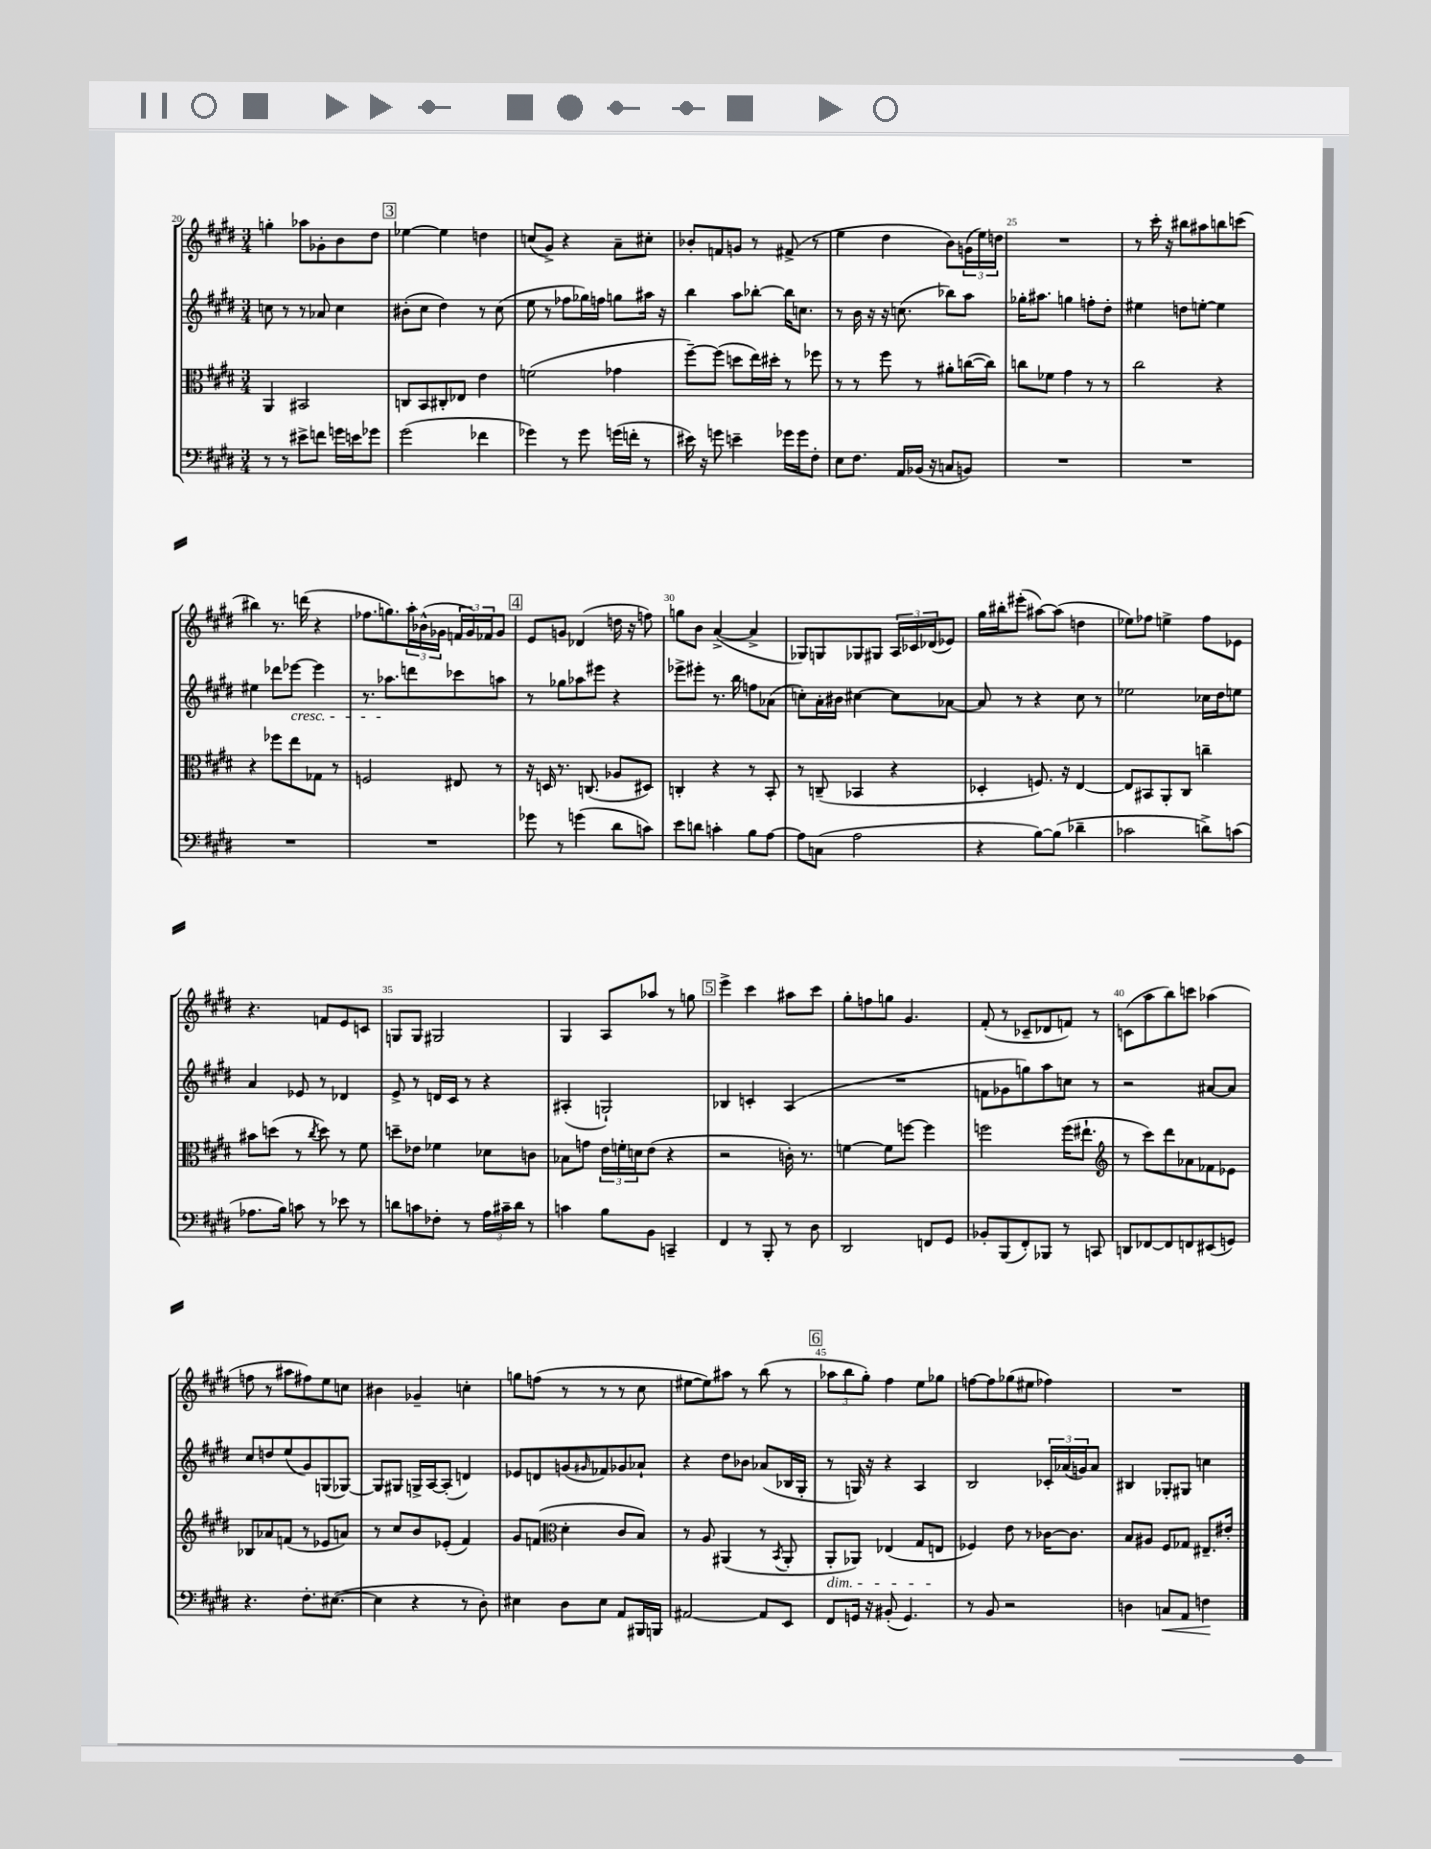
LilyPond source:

<<
\new StaffGroup <<
\new Staff = "s0" {
    \clef treble \key e \major \numericTimeSignature \time 3/4
    g''4-. aes''8 ges'8-. b'8 dis''8 |
    \mark \markup { \box "3" } ees''4~ ees''4 d''4 |
    c''8( gis'8->) r4 a'8-- cis''8-. |
    bes'8-. f'8 g'8 r8 fis'8->( r8 |
    e''4 dis''4 b'8) \tuplet 3/2 { g'16( e''16) d''16 } |
    R2. |
    r8 cis'''16-. r16 bis''8 ais''8 b''8 c'''8( |
    bis''4) r8. d'''16( r4 |
    fes''8. g''8.) \tuplet 3/2 { a''16-. bes'16-^( ges'16 } \tuplet 3/2 { f'16 ges'16) fes'16 } ges'8 |
    \mark \markup { \box "4" } e'8 g'8 des'4( d''16 r16 f''8) |
    g''8 b'8 a'4~->( a'4-> |
    ges8) g8 ges8 gis8 \tuplet 3/2 { a16 ces'16 des'16( } ees'8) |
    gis''16 bis''16-. eis'''8-.( ais''8~) ais''8( d''4 |
    ees''8) fes''8 e''4-> fes''8 ees'8 |
    r4. f'8 e'8 c'8 |
    g8 g8 gis2 |
    gis4 a8 aes''8 r8 g''8 |
    \mark \markup { \box "5" } e'''4-> cis'''4 ais''8 cis'''8 |
    gis''8-. f''8 g''8 gis'4. |
    fis'8-.( r8 ces'8-- des'8 f'8) r8 |
    c'8( a''8 b''8) c'''8 aes''4( |
    f''8 r8 ais''8 fis''8) e''8 c''8 |
    bis'4 ges'4-- c''4-. |
    g''8 f''8( r8 r8 r8 cis''8 |
    eis''8~ eis''8) ais''8 r8 b''8( r8 |
    \mark \markup { \box "6" } \tuplet 3/2 { aes''8 b''8 gis''8-.) } fis''4 e''8 ges''8 |
    f''8~ f''8 ges''8( eis''8 fes''4) |
    R2. \bar "|." |
}
\new Staff = "s1" {
    \clef treble \key e \major \numericTimeSignature \time 3/4
    c''8 r8 r8 aes'8 c''4 |
    \mark \markup { \box "3" } bis'8-.( cis''8 dis''4) r8 cis''8( |
    e''8 r8 fes''8 ges''16) f''16 g''8 ais''16 r16 |
    b''4 a''8 bes''8~-. bes''16 c''8. |
    r8 b'16 r16 r16 c''8.( bes''8) a''8 |
    ges''16-. ais''8. g''4 f''8-. dis''8-. |
    eis''4 d''8 e''8~-. e''4 |
    eis''4 des'''8 ees'''8~\cresc ees'''4 |
    r8. aes''8.\! d'''8 ces'''8 a''8 |
    \mark \markup { \box "4" } r8 ges''8 aes''8 eis'''8 r4 |
    ees'''8-> eis'''8-. r8. b''16 f''8 aes'8( |
    c''8-.) a'16-. bis'16 cis''4~ cis''8 aes'8~ |
    aes'8 r8 r4 cis''8 r8 |
    ees''2 ces''16 dis''16 e''8 |
    a'4 ees'8 r8 des'4 |
    e'8-> r8 d'16 cis'16 r8 r4 |
    ais4-.( g2-!) |
    \mark \markup { \box "5" } bes4 c'4-. a4( |
    R2. |
    f'8 ges'8 g''8) a''8 c''8 r8 |
    r2 ais'8~ ais'8 |
    cis''8 d''8 e''8( gis'8) g8( ges8~) |
    ges8 gis8 g16-> a16~ a8-.( d'4) |
    ees'8 d'8 g'8( \grace { gis'16 } fes'8) ges'8 aes'8-! |
    r4 dis''8 bes'8 aes'8( bes16 gis16-. |
    \mark \markup { \box "6" } r8 g16) r16 r4 a4 |
    b2 \tuplet 3/2 { ces'16-. aes'16( g'16) } aes'8 |
    bis4 ges8-. gis8 c''4 \bar "|." |
}
\new Staff = "s2" {
    \clef alto \key e \major \numericTimeSignature \time 3/4
    a,4 bis,2 |
    \mark \markup { \box "3" } c8 b,8 cis8-. ees8 e'4 |
    f'2( ges'4 |
    fis''8~--) fis''8( d''8 e''16) dis''16-. r8 fes''8 |
    r8 r8 fis''8 r8 ais'8-. c''16~( c''16) |
    c''8 fes'8 gis'4 r8 r8 |
    cis''2 r4 |
    r4 fes''8 e''8 ges8 r8 |
    f2 eis8 r8 |
    \mark \markup { \box "4" } r16 d16 r8. c8.( aes8 dis8) |
    c4-. r4 r8 b,8-. |
    r8 c8--( bes,4 r4 |
    des4-. f8.) r16 e4~ |
    e8 bis,8 a,8-. cis8 c''4-- |
    bis'8 d''8( r8 \acciaccatura { cis''8 } d''8) r8 fis'8 |
    d''8-- ees'8 fes'4 des'8 c'8 |
    bes8 g'8 \tuplet 3/2 { e'16 f'16-. d'16 } e'8( r4 |
    \mark \markup { \box "5" } r2 c'16-.) r8. |
    f'4~ f'8 f''8~ f''4 |
    f''2 f''16( eis''8.-! |
    \clef treble r8 cis'''8) dis'''8 aes'8 fes'8 ees'8 |
    bes8 aes'8 f'8( r8 ees'8 a'8) |
    r8 cis''8 b'8 ees'8-.( fis'4) |
    gis'8 f'8( \clef alto dis'4-. cis'8 b8) |
    r8 a8 ais,4( r8 \acciaccatura { b,8 } ais,8-. |
    \mark \markup { \box "6" } a,8-.\dim aes,8) ees4( gis8 e8\! |
    fes4) e'8 r8 ces'16~ ces'8. |
    b8 ais8 fis8 ges8 eis8.-- eis'16-. \bar "|." |
}
\new Staff = "s3" {
    \clef bass \key e \major \numericTimeSignature \time 3/4
    r8 r8 eis'8-> f'8 g'16 e'16 ges'8 |
    \mark \markup { \box "3" } gis'2( fes'4 |
    ges'4) r8 ges'8 g'16( f'16-. r8 |
    eis'16) r16 g'8 e'4-- ges'16 ges'16 fis8-. |
    e8 fis8. a,16 bes,16( r16 c8 b,8) |
    R2. |
    R2. |
    R2. |
    R2. |
    \mark \markup { \box "4" } ges'8 r8 g'4( dis'8 c'8) |
    e'8 d'8 c'4-. b8 a8~ |
    a8 c8( a2 |
    r4 b8~) b8( des'4-- |
    ces'2 d'8->) c'8( |
    aes8. b16) c'8 r8 ees'8 r8 |
    d'8 c'8 fes8-. r8 \tuplet 3/2 { a16 cis'16-- d'16 } r8 |
    c'4 b8 b,8 c,4-- |
    \mark \markup { \box "5" } fis,4 r8 b,,8-. r8 dis8 |
    dis,2 f,8 gis,8 |
    bes,8-. b,,8( fis,8-.) bes,,8 r8 c,8 |
    d,8 fes,8~ fes,8 f,8 eis,8( g,8) |
    r4. fis8.-. eis8.~( |
    eis4 r4 r8 dis8-.) |
    eis4 dis8 eis8 a,8 bis,,16 b,,16 |
    ais,2~ ais,8 e,8 |
    \mark \markup { \box "6" } fis,8 g,16 r16 bis,8-.( g,4.) |
    r8 b,8 r2 |
    d4 c8\< a,8 f4\! \bar "|." |
}
>>
>>
\layout { \context { \Score currentBarNumber = #20 \override BarNumber.break-visibility = ##(#f #t #t) barNumberVisibility = #(every-nth-bar-number-visible 5) } }
